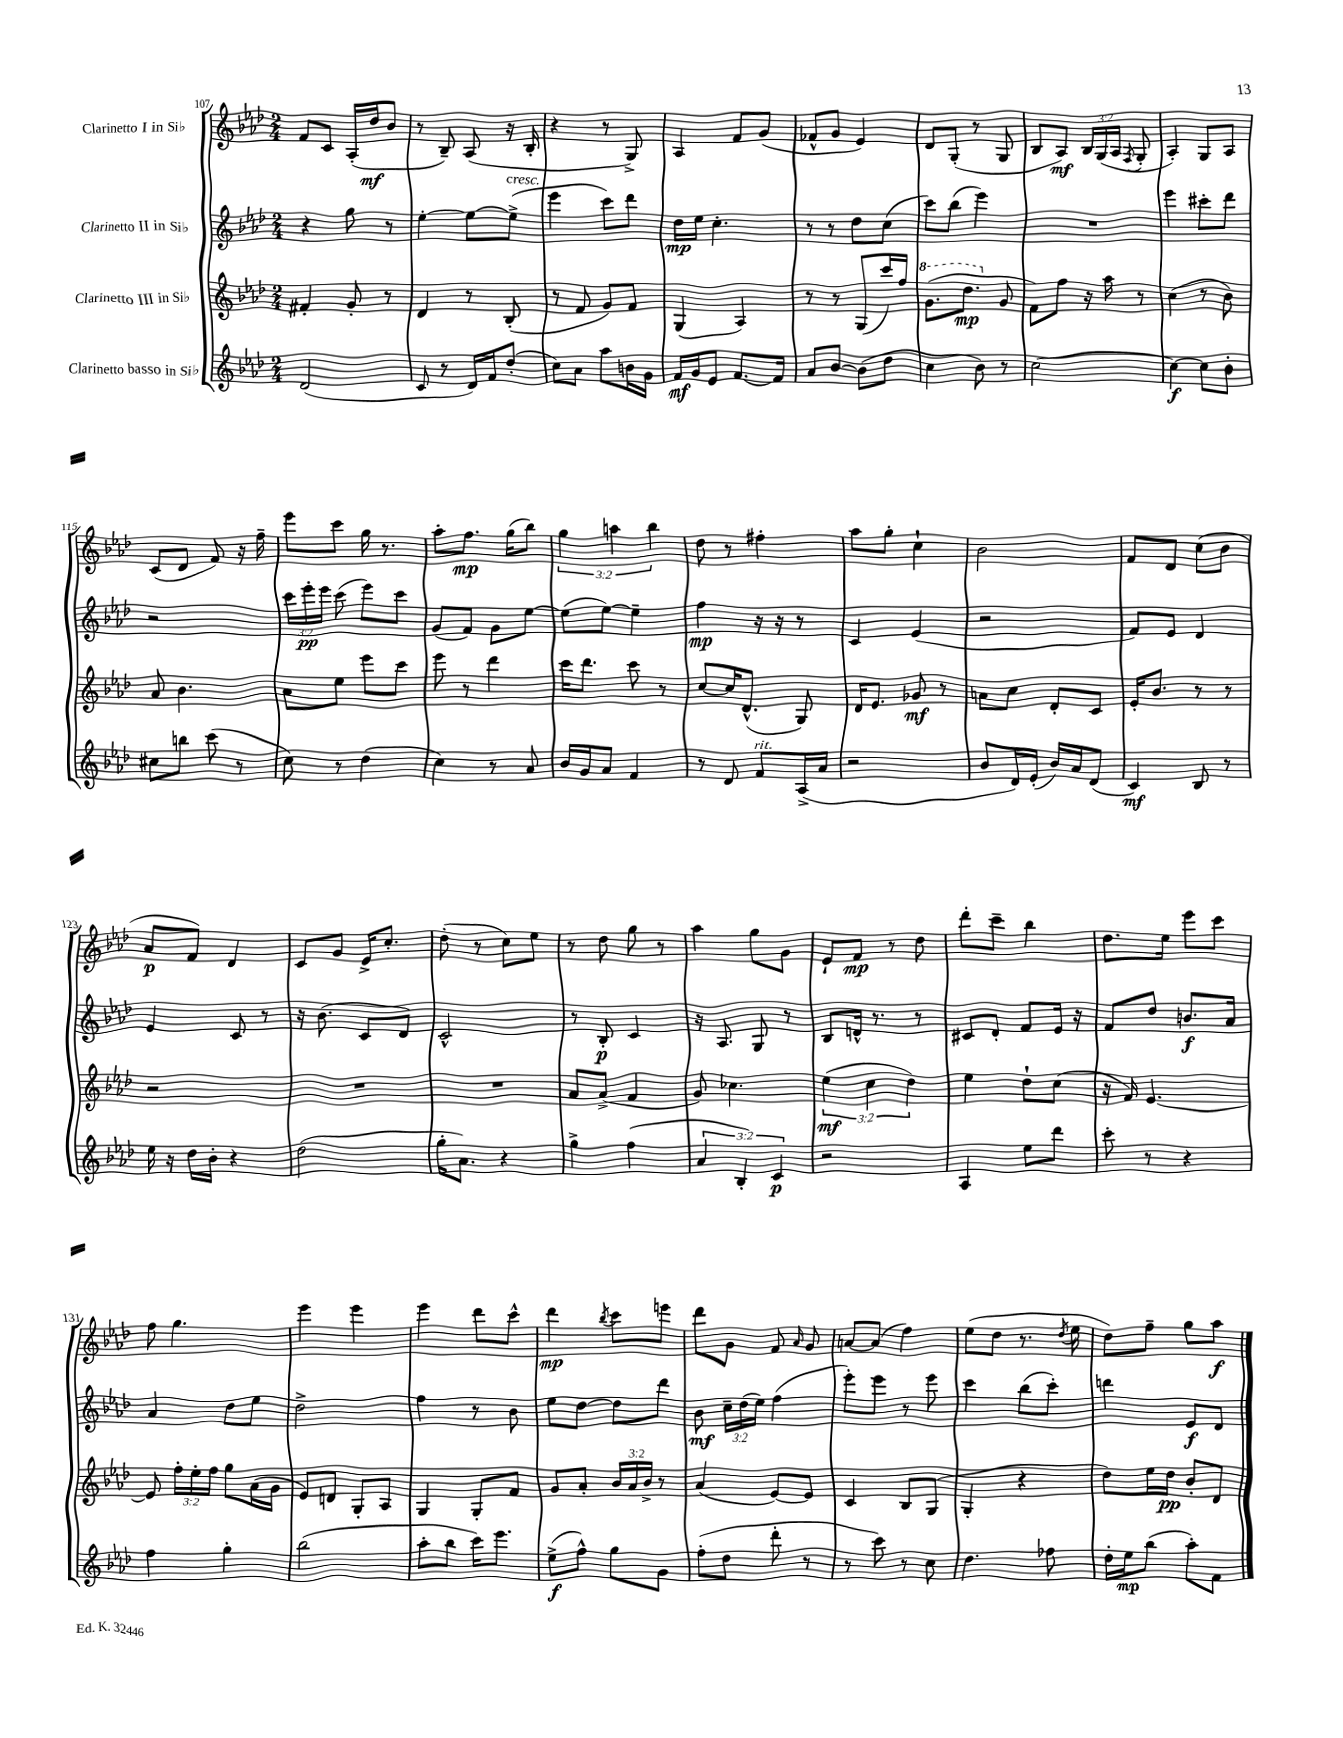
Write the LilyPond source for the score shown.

<<
\new StaffGroup <<
\new Staff = "s0" \with { instrumentName = "Clarinetto I in Sib" } {
    \clef treble \key aes \major \numericTimeSignature \time 2/4 \override Staff.TupletNumber.text = #tuplet-number::calc-fraction-text
    \autoBeamOff f'8[ c'8] aes16[-.( des''16\mf bes'8] |
    r8 bes8--) aes8( r16 bes16-. |
    r4 r8 g8->) |
    aes4 f'8[ g'8]( |
    fes'8[-^ g'8] ees'4) |
    des'8[ g8]-.( r8 g8 |
    bes8[ aes8]\mf) \tuplet 3/2 { bes16[ g16( aes16] } \acciaccatura { f8 } g8-. |
    aes4-.) g8[ aes8] |
    c'8[( des'8] f'8) r16 f''16-- |
    ees'''8[ c'''8] g''16 r8. |
    aes''8[-. f''8.]\mp g''16[( bes''8]) |
    \tuplet 3/2 { g''4 a''4 bes''4 } |
    des''8 r8 fis''4-. |
    aes''8[ g''8]-. c''4-! |
    bes'2 |
    f'8[ des'8] c''8[( bes'8] |
    aes'8[\p f'8]) des'4 |
    c'8[ g'8] ees'16[-> c''8.]-. |
    des''8-.( r8 c''8[) ees''8] |
    r8 des''8 g''8 r8 |
    aes''4 g''8[ g'8] |
    ees'8[-! f'8]\mp r8 des''8 |
    des'''8[-. c'''8]-- bes''4 |
    des''8.[ ees''16] ees'''8[ c'''8] |
    f''8 g''4. |
    ees'''4 ees'''4 |
    ees'''4 des'''8[ c'''8]-^ |
    des'''4\mp \acciaccatura { bes''8 } c'''8[ e'''8] |
    des'''8[ g'8] f'8 \grace { aes'16 } g'8 |
    a'8[~ a'8]( f''4) |
    ees''8[( des''8] r8. \acciaccatura { des''8 } ees''16 |
    des''8[) f''8]-- g''8[ aes''8]\f \bar "|." |
}
\new Staff = "s1" \with { instrumentName = "Clarinetto II in Sib" } {
    \clef treble \key aes \major \numericTimeSignature \time 2/4 \override Staff.TupletNumber.text = #tuplet-number::calc-fraction-text
    \autoBeamOff r4 g''8 r8 |
    ees''4~-. ees''8[~ ees''8]->^\markup { \italic "cresc." }( |
    ees'''4 c'''8[) des'''8] |
    des''16[\mp ees''16] c''4.-. |
    r8 r8 des''8[ c''8]( |
    c'''8[) bes''8]( ees'''4) |
    R2 |
    ees'''4 cis'''8[-. des'''8] |
    r2 |
    \tuplet 3/2 { c'''16[ ees'''16-.\pp ees'''16] } c'''8( ees'''8[) c'''8] |
    g'8[( f'8]) g'8[ ees''8]~ |
    ees''8[( ees''8]~) ees''4-- |
    f''4\mp r16 r16 r8 |
    c'4 ees'4( |
    r2 |
    f'8[) ees'8] des'4 |
    ees'4 c'8 r8 |
    r16 bes'8.( c'8[ des'8]) |
    c'2-^ |
    r8 bes8-.\p c'4 |
    r16 aes8. g8 r8 |
    bes8[ d'16]-^ r8. r8 |
    cis'8[ des'8]-. f'8[ ees'16] r16 |
    f'8[ des''8] b'8.[\f aes'16] |
    aes'4 des''8[ ees''8] |
    des''2-> |
    f''4 r8 bes'8 |
    ees''8[ des''8]~ des''8[ des'''8] |
    bes'8\mf \tuplet 3/2 { c''16[-- des''16( ees''16]) } f''4( |
    ees'''8[-.) ees'''8] r8 ees'''8 |
    c'''4 bes''8[( c'''8]-.) |
    d'''4 ees'8[\f des'8] \bar "|." |
}
\new Staff = "s2" \with { instrumentName = "Clarinetto III in Sib" } {
    \clef treble \key aes \major \numericTimeSignature \time 2/4 \override Staff.TupletNumber.text = #tuplet-number::calc-fraction-text
    \autoBeamOff fis'4-. g'8-. r8 |
    des'4 r8 bes8-.( |
    r8 f'8 g'8[) f'8] |
    g4( aes4) |
    r8 r8 g8[( c'''16) f''16] |
    \ottava #1 g''8.[( des'''8.]\mp \ottava #0 g'8 |
    f'8[) f''8] r16 aes''16 r8 |
    c''4( r8 bes'8) |
    aes'8 bes'4. |
    aes'8[ ees''8] ees'''8[ c'''8] |
    ees'''8 r8 des'''4 |
    c'''16[ des'''8.] c'''8 r8 |
    c''8[~ c''16 des'8.]-^( g8) |
    des'16[ ees'8.] ges'8\mf r8 |
    a'8[ c''8] des'8[-. c'8] |
    ees'16[-. bes'8.] r8 r8 |
    r2 |
    R2 |
    R2 |
    aes'8[ aes'8]->( f'4 |
    g'8) ces''4. |
    \tuplet 3/2 { ees''4\mf( c''4 des''4) } |
    ees''4 des''8[-! c''8]( |
    r16 f'16) ees'4.~ |
    ees'8 \tuplet 3/2 { f''16[-. ees''16-. f''16] } g''8[ aes'16( g'16] |
    ees'8[) d'8] g8[-. aes8] |
    g4 g8[-. f'8] |
    g'8[ aes'8]-. \tuplet 3/2 { bes'16[ aes'16 bes'16]-> } r8 |
    aes'4( ees'8[~) ees'8] |
    c'4 bes8[ g8]( |
    g4-. r4 |
    des''8[) ees''16 des''16]\pp bes'8[-. des'8] \bar "|." |
}
\new Staff = "s3" \with { instrumentName = "Clarinetto basso in Sib" } {
    \clef treble \key aes \major \numericTimeSignature \time 2/4 \override Staff.TupletNumber.text = #tuplet-number::calc-fraction-text
    \autoBeamOff des'2( |
    c'8 r8 des'16[) f'16 des''8]-.( |
    c''8[) aes'8] aes''8[ b'16 g'16] |
    f'16[\mf g'16 ees'8] f'8.[~ f'16] |
    aes'8[ bes'8]~ bes'8[( des''8] |
    c''4 bes'8) r8 |
    c''2~ |
    c''4~\f c''8[ bes'8]-. |
    cis''8[ b''8] c'''8( r8 |
    c''8) r8 des''4( |
    c''4) r8 aes'8 |
    bes'16[ g'16 aes'8] f'4 |
    r8 des'8 f'8[^\markup { \italic "rit." } aes16->( aes'16] |
    r2 |
    bes'8[ des'16) ees'16]-.( bes'16[) aes'16 des'8]( |
    c'4\mf) bes8 r8 |
    ees''16 r16 des''16[ bes'16]-. r4 |
    des''2( |
    g''16[-. aes'8.]) r4 |
    g''4-> f''4( |
    \tuplet 3/2 { aes'4 bes4-.) c'4\p } |
    r2 |
    aes4 ees''8[ des'''8] |
    c'''8-. r8 r4 |
    f''4 g''4-. |
    bes''2( |
    aes''8[-. bes''8] c'''16[) ees'''8.] |
    ees''8[->\f( f''8]-^) g''8[ g'8] |
    f''8[-.( des''8] des'''8-. r8 |
    r8 c'''8) r8 c''8 |
    des''4. fes''8 |
    des''16[-. ees''16\mp bes''8]( aes''8[-.) f'8] \bar "|." |
}
>>
>>
\layout { \context { \Score currentBarNumber = #107 } }
